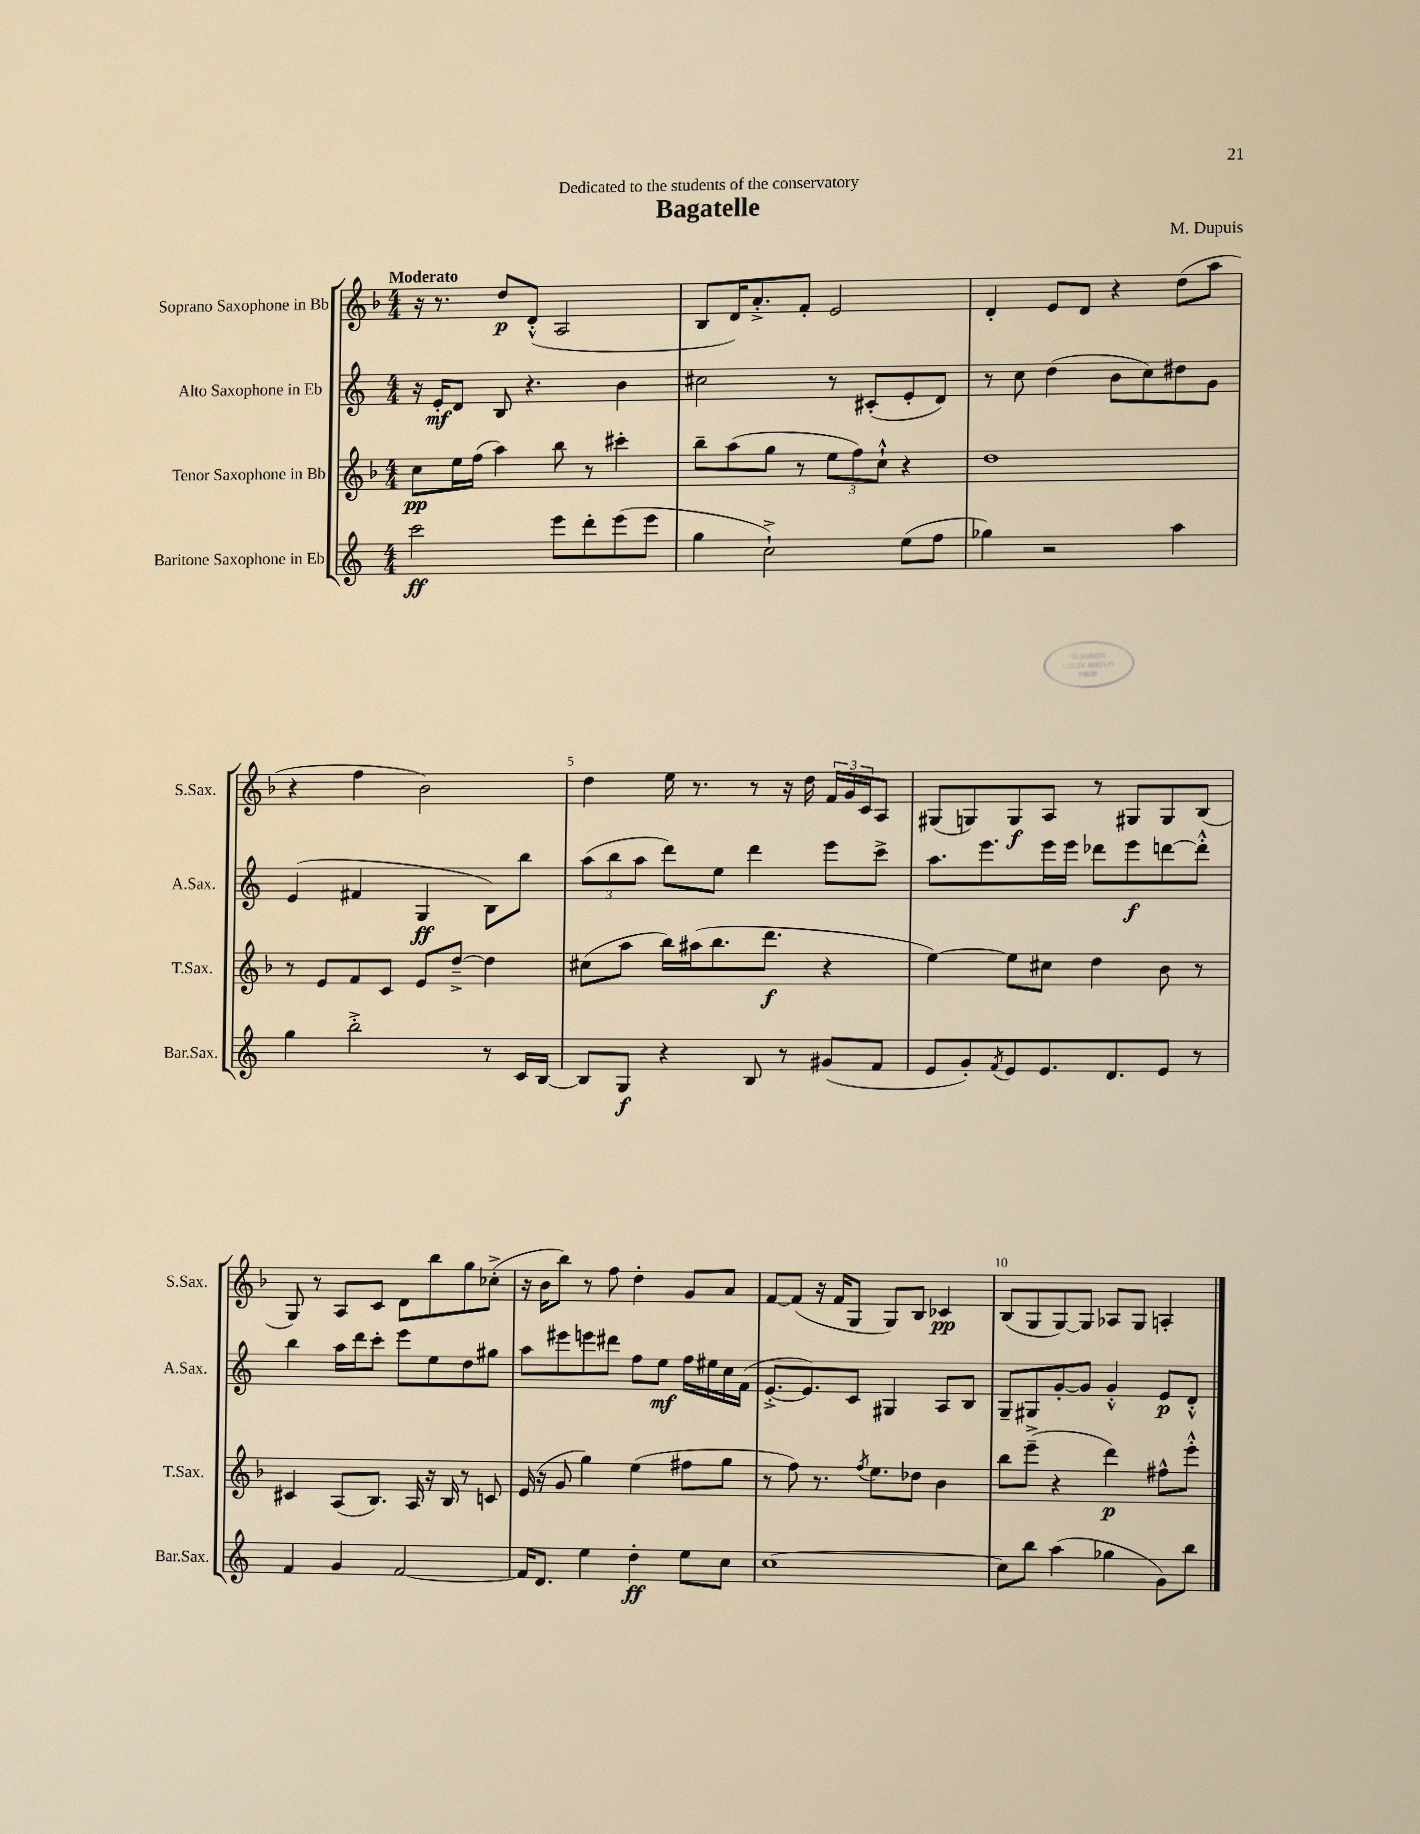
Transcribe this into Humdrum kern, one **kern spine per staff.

**kern	**dynam	**kern	**dynam	**kern	**dynam	**kern	**dynam
*part4	*part4	*part3	*part3	*part2	*part2	*part1	*part1
*staff4	*staff4	*staff3	*staff3	*staff2	*staff2	*staff1	*staff1
*I"Baritone Saxophone in Eb	*	*I"Tenor Saxophone in Bb	*	*I"Alto Saxophone in Eb	*	*I"Soprano Saxophone in Bb	*
*I'Bar.Sax.	*	*I'T.Sax.	*	*I'A.Sax.	*	*I'S.Sax.	*
*clefG2	*	*clefG2	*	*clefG2	*	*clefG2	*
*k[]	*	*k[b-]	*	*k[]	*	*k[b-]	*
*M4/4	*	*M4/4	*	*M4/4	*	*M4/4	*
=1	=1	=1	=1	=1	=1	=1	=1
!	!	!	!	!	!	!LO:TX:a:B:t=Moderato	!
2ccc\	ff	8cc\L	pp	16r	.	16r	.
.	.	.	.	16e'/KL	mf	8.r	.
.	.	16ee\L	.	8d/J	.	.	.
.	.	(16ff\JJ	.	.	.	.	.
.	.	4aa\)	.	8B/	.	8dd/L	p
.	.	.	.	4.r	.	(8d'^^/J	.
8eee\L	.	8bb-\	.	.	.	2A/	.
8ddd'\	.	8r	.	.	.	.	.
(8eee\	.	4ccc#X'\	.	4b\	.	.	.
8eee\J	.	.	.	.	.	.	.
=2	=2	=2	=2	=2	=2	=2	=2
4gg\	.	8bb-~\L	.	2cc#X\	.	8B-/L	.
.	.	(8aa\	.	.	.	16d/K)	.
.	.	.	.	.	.	8.a'^/	.
2cc`^\)	.	8gg\J	.	.	.	.	.
.	.	8r	.	.	.	8f'/J	.
.	.	12ee\L	.	8r	.	2e/	.
.	.	12ff\)	.	.	.	.	.
.	.	.	.	(8c#X'/L	.	.	.
.	.	12cc`^^\J	.	.	.	.	.
(8ee\L	.	4r	.	8e'/	.	.	.
8ff\J	.	.	.	8d/J)	.	.	.
=3	=3	=3	=3	=3	=3	=3	=3
4gg-X\)	.	1dd	.	8r	.	4d'/	.
.	.	.	.	8cc\	.	.	.
2r	.	.	.	(4dd\	.	8e/L	.
.	.	.	.	.	.	8d/J	.
.	.	.	.	8b\L	.	4r	.
.	.	.	.	8cc\)	.	.	.
4aa\	.	.	.	8dd#X\	.	(8dd\L	.
.	.	.	.	8g\J	.	8aa\J	.
!!LO:LB:g=z
=4	=4	=4	=4	=4	=4	=4	=4
4gg\	.	8r	.	(4e/	.	4r	.
.	.	8e/L	.	.	.	.	.
2bb'^\	.	8f/	.	4f#X/	.	4ff\	.
.	.	8c/J	.	.	.	.	.
.	.	8e/L	.	4G/	ff	2b-\)	.
.	.	[8dd~^/J	.	.	.	.	.
8r	.	4dd\]	.	8B\L)	.	.	.
16c/LL	.	.	.	8bb\J	.	.	.
[16B/JJ	.	.	.	.	.	.	.
=5	=5	=5	=5	=5	=5	=5	=5
8B/L]	.	(8cc#X\L	.	(12aa\L	.	4dd\	.
.	.	.	.	12bb\	.	.	.
8G/J	f	8aa\J	.	.	.	.	.
.	.	.	.	12aa\J	.	.	.
4r	.	16bb-\LL)	.	8ddd\L)	.	16ee\	.
.	.	(16aa#X\J	.	.	.	8.r	.
.	.	8.bb-\	.	8ee\J	.	.	.
8B/	.	.	.	4ddd\	.	8r	.
.	.	8.ddd\J	f	.	.	.	.
8r	.	.	.	.	.	16r	.
.	.	.	.	.	.	16dd\	.
(8g#X/L	.	4r	.	8eee\L	.	24f/LL	.
.	.	.	.	.	.	24g/	.
.	.	.	.	.	.	24c/J	.
8f/J	.	.	.	8ccc^\J	.	8A/J	.
=6	=6	=6	=6	=6	=6	=6	=6
8e/L	.	[4ee\)	.	8.aa\L	.	(8G#X/L	.
8g'/)	.	.	.	.	.	8Gn/)	.
.	.	.	.	8.eee\	.	.	.
8qf/	.	.	.	.	.	.	.
8e/	.	8ee\L]	.	.	.	8G/	f
8.e/	.	8cc#X\J	.	16eee\L	.	8A/J	.
.	.	.	.	16eee\JJ	.	.	.
.	.	4dd\	.	8ddd-X\L	.	8r	.
8.d/	.	.	.	.	.	.	.
.	.	.	.	8eee\	f	8G#X/L	.
8e/J	.	8b-\	.	[8dddn\	.	8G#/	.
8r	.	8r	.	8ddd'^^\J]	.	(8B-/J	.
!!LO:LB:g=z
=7	=7	=7	=7	=7	=7	=7	=7
4f/	.	4c#X/	.	4bb\	.	8G/)	.
.	.	.	.	.	.	8r	.
4g/	.	(8A/L	.	16aa\LL	.	8A/L	.
.	.	.	.	16ddd\J	.	.	.
.	.	8.B-/J)	.	8ccc'\J	.	8c/J	.
[2f/	.	.	.	8eee\L	.	8d\L	.
.	.	16A/	.	.	.	.	.
.	.	16r	.	8ee\	.	8bb-\	.
.	.	16B-/	.	.	.	.	.
.	.	8r	.	8dd\	.	8gg\	.
.	.	8cn/	.	8gg#X\J	.	(8cc-X'^\J	.
=8	=8	=8	=8	=8	=8	=8	=8
16f/KL]	.	(16e/	.	8aa\L	.	16r	.
8.d/J	.	16r	.	.	.	16b-\KL	.
.	.	8g/	.	8eee#X\	.	8bb-\J)	.
4ee\	.	4gg\)	.	8eeen\	.	8r	.
.	.	.	.	8ddd#X\J	.	8ff\	.
4dd'\	ff	(4ee\	.	8ff\L	.	4dd'\	.
.	.	.	.	8ee\J	mf	.	.
8ee\L	.	8ff#X\L	.	16ff\LL	.	8g/L	.
.	.	.	.	16ee#X\	.	.	.
8cc\J	.	8gg\J	.	16cc\	.	8a/J	.
.	.	.	.	(16f\JJ	.	.	.
=9	=9	=9	=9	=9	=9	=9	=9
[1cc	.	8r	.	[8.e'^/L	.	[8f/L	.
.	.	8ff\)	.	.	.	(8f/J]	.
.	.	.	.	8.e/])	.	.	.
.	.	8.r	.	.	.	16r	.
.	.	.	.	.	.	16f/KL	.
.	.	.	.	8c/J	.	8G/J	.
.	.	8qff/	.	.	.	.	.
.	.	8.ee\L	.	.	.	.	.
.	.	.	.	4G#X/	.	8G/L)	.
.	.	8dd-X\J	.	.	.	8B-/J	.
.	.	4b-\	.	8A/L	.	4c-X/	pp
.	.	.	.	8B/J	.	.	.
=10	=10	=10	=10	=10	=10	=10	=10
8cc\L]	.	8bb-\L	.	8G~/L	.	(8B-/L	.
8bb\J	.	(8eee~^\J	.	8G#X/	.	8G/	.
(4aa\	.	4r	.	[8g'/	.	[8G/)	.
.	.	.	.	8g/J]	.	8G/J]	.
4gg-X\	.	4ddd\)	p	4g'^^/	.	8A-X/L	.
.	.	.	.	.	.	8G/J	.
8g\L)	.	8ff#X^^\L	.	8e/L	p	4An'/	.
8bb\J	.	8eee'^^\J	.	8d'^^/J	.	.	.
==	==	==	==	==	==	==	==
*-	*-	*-	*-	*-	*-	*-	*-
